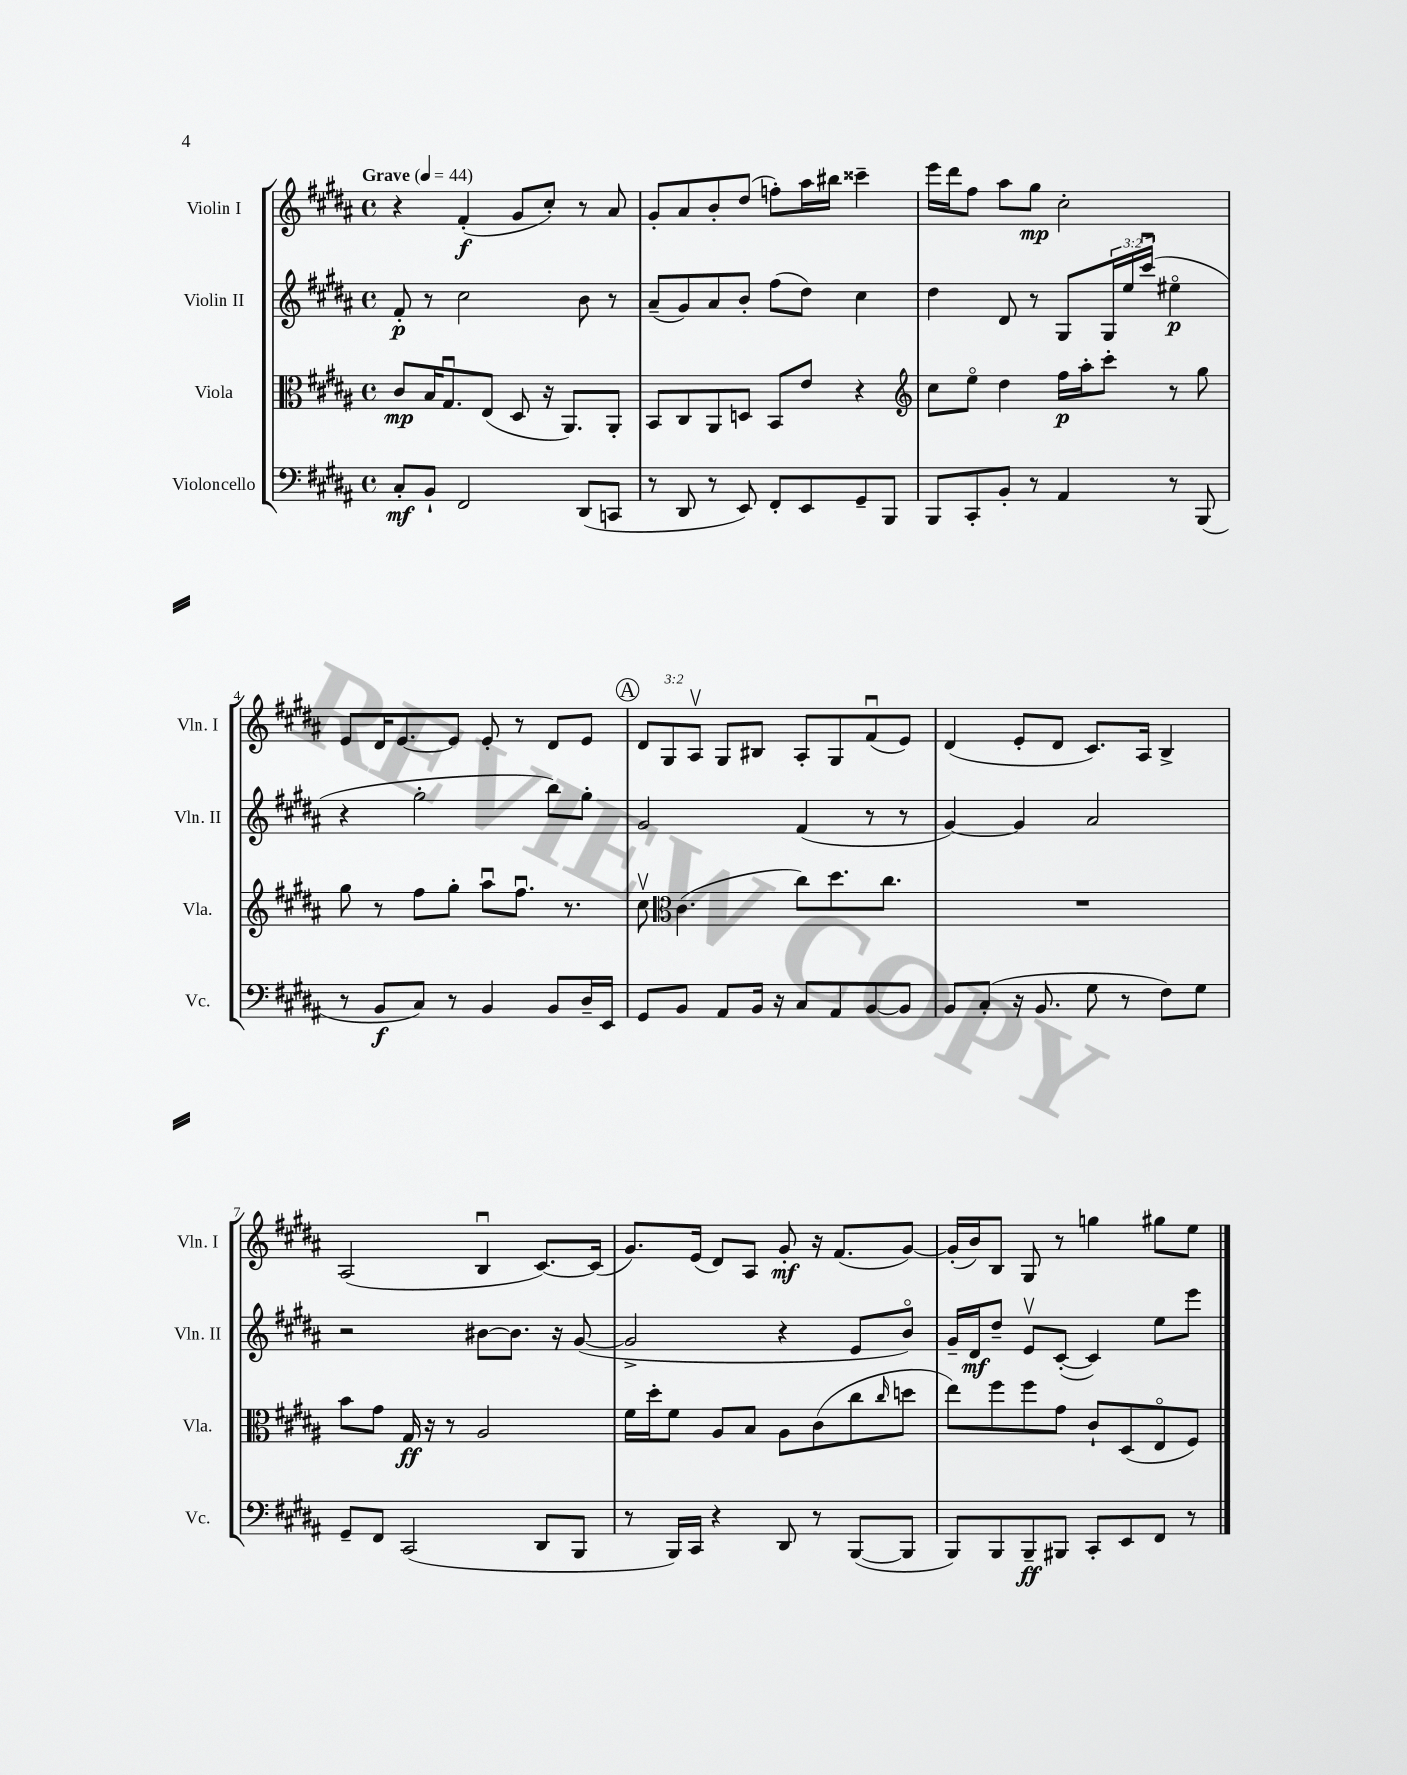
<<
\new StaffGroup <<
\new Staff = "s0" \with { instrumentName = "Violin I" shortInstrumentName = "Vln. I" } {
    \clef treble \key b \major \defaultTimeSignature \time 4/4 \override Staff.TupletNumber.text = #tuplet-number::calc-fraction-text \tempo "Grave" 4 = 44
    r4 fis'4-.\f( gis'8 cis''8-.) r8 ais'8 |
    gis'8-. ais'8 b'8-. dis''8( f''8-.) ais''16 bis''16 cisis'''4-- |
    e'''16 dis'''16 fis''8 ais''8 gis''8\mp cis''2-. |
    e'8 dis'16 e'8.~ e'8 e'8-. r8 dis'8 e'8 |
    \mark \markup { \circle "A" } \tuplet 3/2 { dis'8 gis8 ais8\upbow } gis8 bis8 ais8-. gis8 fis'8\downbow( e'8) |
    dis'4( e'8-. dis'8 cis'8.) ais16 b4-> |
    ais2( b4\downbow cis'8.~) cis'16( |
    gis'8.) e'16( dis'8) ais8 gis'8-.\mf r16 fis'8.( gis'8~) |
    gis'16-.( b'16) b8 gis8 r8 g''4 gis''8 e''8 \bar "|." |
}
\new Staff = "s1" \with { instrumentName = "Violin II" shortInstrumentName = "Vln. II" } {
    \clef treble \key b \major \defaultTimeSignature \time 4/4 \override Staff.TupletNumber.text = #tuplet-number::calc-fraction-text
    fis'8-.\p r8 cis''2 b'8 r8 |
    ais'8--( gis'8) ais'8 b'8-. fis''8( dis''8) cis''4 |
    dis''4 dis'8 r8 gis8 \tuplet 3/2 { gis16 e''16 cis'''16\downbow( } eis''4\flageolet\p |
    r4 gis''2-. b''8) gis''8-. |
    \mark \markup { \circle "A" } gis'2 fis'4( r8 r8 |
    gis'4~) gis'4 ais'2 |
    r2 bis'8~ bis'8. r16 gis'8~( |
    gis'2-> r4 e'8 b'8\flageolet) |
    gis'16-- dis'16\mf dis''8-- e'8\upbow cis'8~-.( cis'4) e''8 e'''8 \bar "|." |
}
\new Staff = "s2" \with { instrumentName = "Viola" shortInstrumentName = "Vla." } {
    \clef alto \key b \major \defaultTimeSignature \time 4/4
    cis'8\mp b16 gis8.\downbow e8( dis8 r16 ais,8.) ais,8-. |
    b,8 cis8 ais,8 d8 b,8 e'8 r4 |
    \clef treble cis''8 e''8\flageolet dis''4 fis''16\p ais''16-. cis'''8-. r8 gis''8 |
    gis''8 r8 fis''8 gis''8-. ais''8\downbow fis''8.\downbow r8. |
    \mark \markup { \circle "A" } cis''8\upbow \clef alto cis'4.( cis''8) dis''8. cis''8. |
    R1 |
    b'8 gis'8 gis16\ff r16 r8 ais2 |
    fis'16 dis''16-. fis'8 ais8 b8 ais8 cis'8( cis''8 \grace { cis''16 } d''8 |
    e''8) fis''8 fis''8 gis'8 cis'8-! dis8( e8\flageolet fis8) \bar "|." |
}
\new Staff = "s3" \with { instrumentName = "Violoncello" shortInstrumentName = "Vc." } {
    \clef bass \key b \major \defaultTimeSignature \time 4/4
    cis8-.\mf b,8-! fis,2 dis,8( c,8 |
    r8 dis,8 r8 e,8) fis,8-. e,8 gis,8-- b,,8 |
    b,,8 cis,8-. b,8-. r8 ais,4 r8 b,,8( |
    r8 b,8\f cis8) r8 b,4 b,8 dis16-- e,16 |
    \mark \markup { \circle "A" } gis,8 b,8 ais,8 b,16 r16 cis8 ais,8 b,8~ b,8 |
    b,8 cis8-.( r16 b,8. gis8 r8 fis8) gis8 |
    gis,8-- fis,8 cis,2( dis,8 b,,8 |
    r8 b,,16) cis,16 r4 dis,8 r8 b,,8~( b,,8 |
    b,,8) b,,8 b,,8--\ff bis,,8 cis,8-. e,8 fis,8 r8 \bar "|." |
}
>>
>>
